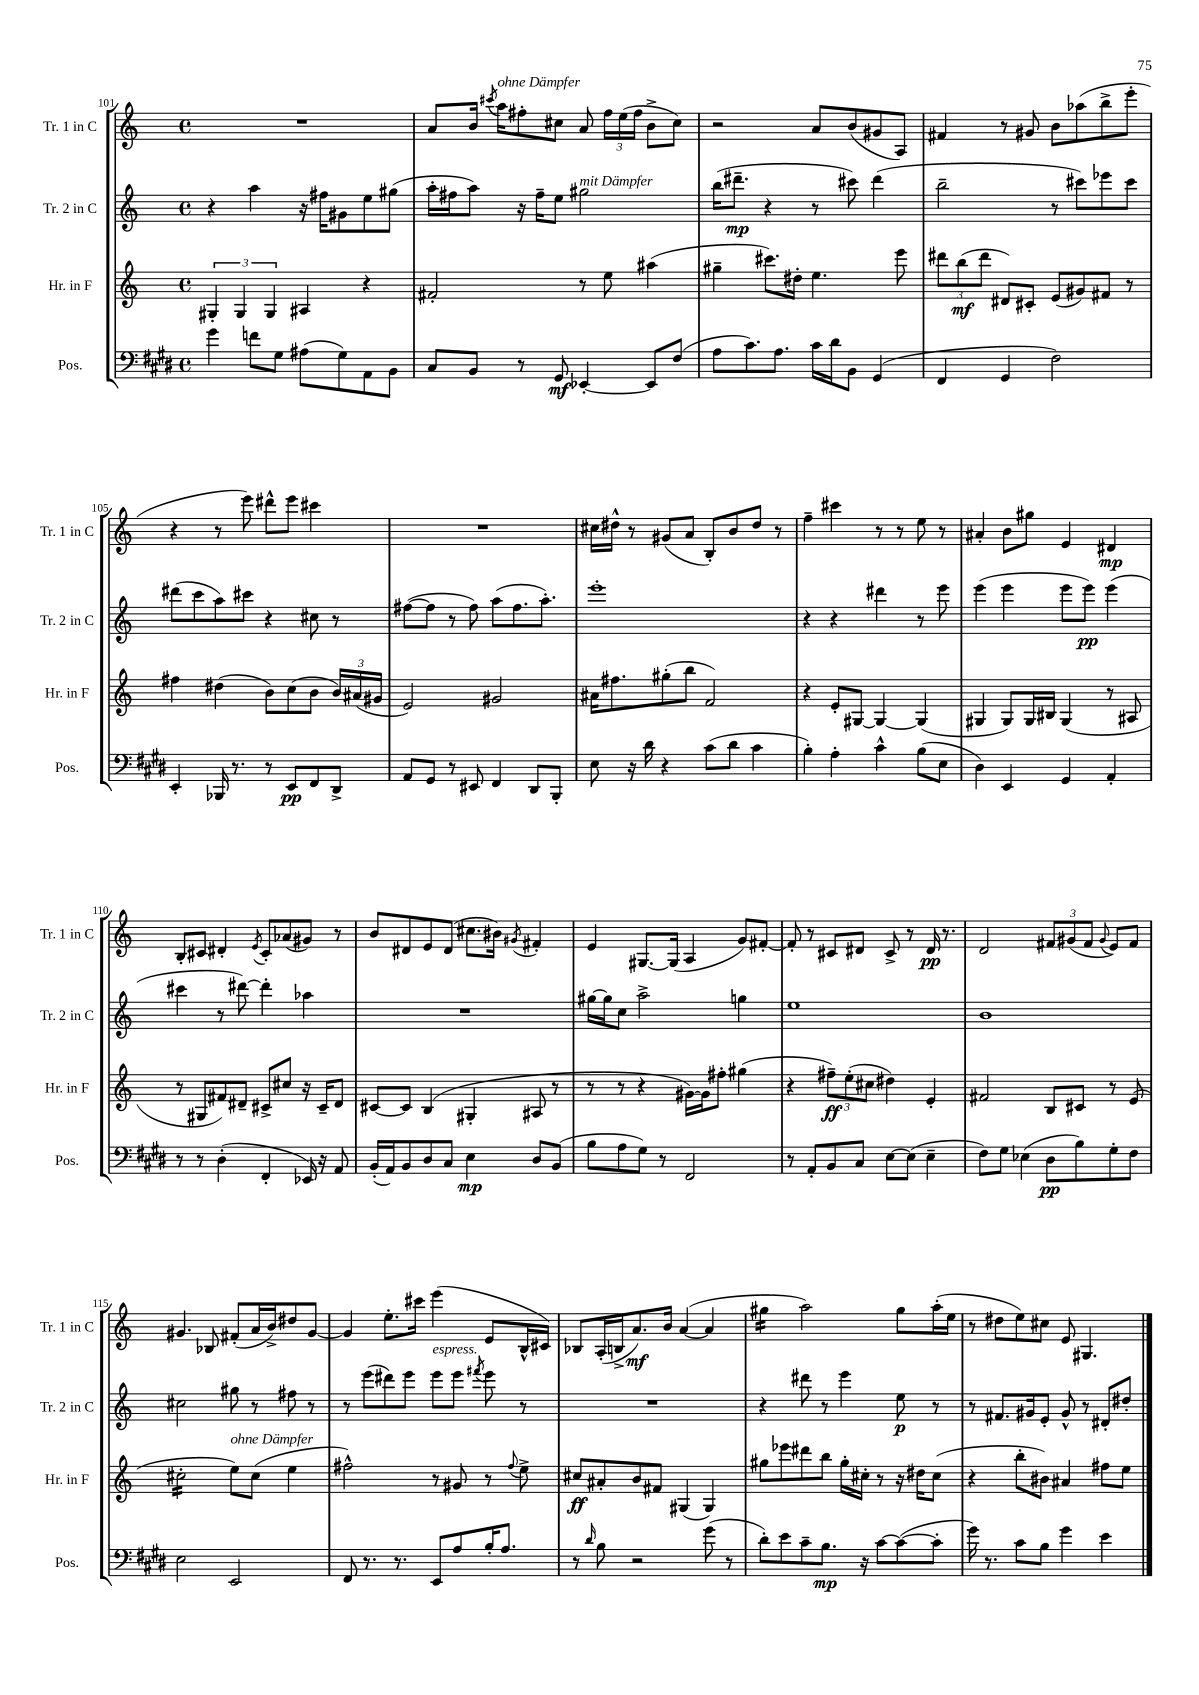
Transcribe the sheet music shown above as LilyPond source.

<<
\new StaffGroup <<
\new Staff = "s0" \with { instrumentName = "Tr. 1 in C" shortInstrumentName = "Tr. 1 in C" } {
    \clef treble \key c \major \defaultTimeSignature \time 4/4
    \autoBeamOff R1 |
    a'8[ b'16] \acciaccatura { cis'''8 } a''16[^\markup { \italic "ohne Dämpfer" } fis''8-. cis''8] a'8 \tuplet 3/2 { fis''16[ e''16( fis''16] } b'8[-> cis''8]) |
    r2 a'8[ b'8( gis'8 a8]) |
    fis'4 r8 gis'8 b'8[ aes''8( b''8-> e'''8]-. |
    r4 r8 e'''8) dis'''8[-^ e'''8] cis'''4 |
    R1 |
    cis''16[ dis''16]-^ r8 gis'8[( a'8] b8[-.) b'8 dis''8] r8 |
    f''4-- cis'''4 r8 r8 e''8 r8 |
    ais'4-. b'8[ gis''8] e'4 dis'4\mp |
    b8[-. cis'8] dis'4-. \acciaccatura { e'8 } cis'8[-. aes'8( gis'8]) r8 |
    b'8[ dis'8 e'8 dis'8]( cis''8.[ bis'16]) \acciaccatura { gis'8 } fis'4-. |
    e'4 gis8.[~ gis16]( a4 g'8[) fis'8]~-. |
    fis'8-. r8 cis'8[ dis'8] cis'8-> r8 dis'16\pp r8. |
    d'2 \tuplet 3/2 { fis'8[ gis'8( fis'8] } \appoggiatura { gis'8 } e'8[) fis'8] |
    gis'4. bes8 fis'8[-.( a'16 b'16->) dis''8 gis'8]~ |
    gis'4 e''8.[-. cis'''16] e'''4( e'8[ b16-^ cis'16]) |
    bes8[ a16-.( b16-> a'8.\mf) b'16] a'4~( a'4 |
    gis''4:16 a''2) gis''8[ a''16-.( e''16] |
    r8 dis''8[ e''8) cis''8] e'8 gis4. \bar "|." |
}
\new Staff = "s1" \with { instrumentName = "Tr. 2 in C" shortInstrumentName = "Tr. 2 in C" } {
    \clef treble \key c \major \defaultTimeSignature \time 4/4
    \autoBeamOff r4 a''4 r16 fis''16[ gis'8 e''8 gis''8]( |
    a''16[-. fis''16 a''8]) r16 fis''16[-- e''8] gis''2^\markup { \italic "mit Dämpfer" } |
    b''16[( dis'''8.]--\mp r4 r8 cis'''8) dis'''4( |
    b''2-- r8 cis'''8[) ees'''8 cis'''8] |
    dis'''8[( c'''8 a''8) cis'''8] r4 cis''8 r8 |
    fis''8[~( fis''8] r8 fis''8) a''8[( fis''8. a''8.]-.) |
    e'''1-. |
    r4 r4 dis'''4 r8 e'''8 |
    e'''4( e'''4 e'''8[ e'''8]\pp) e'''4( |
    cis'''4 r8 dis'''8~) dis'''4-. aes''4 |
    R1 |
    gis''16[~ gis''16 c''8] a''2-> g''4 |
    e''1 |
    b'1 |
    cis''2 gis''8 r8 fis''8 r8 |
    r8 e'''8[( dis'''8) e'''8] e'''8[^\markup { \italic "espress." } e'''8] \acciaccatura { fis'''8 } e'''8 r8 |
    R1 |
    r4 dis'''8 r8 e'''4 e''8\p r8 |
    r8 fis'8.[ gis'16 e'8]-. gis'8-^ r8 dis'8[-. dis''8]-. \bar "|." |
}
\new Staff = "s2" \with { instrumentName = "Hr. in F" shortInstrumentName = "Hr. in F" } {
    \clef treble \key c \major \defaultTimeSignature \time 4/4
    \autoBeamOff \tuplet 3/2 { gis4-. gis4 gis4 } ais4 r4 |
    fis'2-. r8 e''8 ais''4( |
    gis''4-- cis'''8.[) dis''16]-. e''4. e'''8 |
    \tuplet 3/2 { dis'''8[ b''8\mf( dis'''8] } dis'8[) cis'8]-. e'8[( gis'8) fis'8] r8 |
    fis''4 dis''4( b'8[) c''8( b'8] \tuplet 3/2 { b'16[) ais'16( gis'16] } |
    e'2) gis'2 |
    ais'16[ fis''8. gis''8-.( b''8] f'2) |
    r4 e'8[-. gis8]~ gis4~ gis4( |
    gis4 gis8[) gis16 bis16] gis4( r8 ais8 |
    r8 gis8[ fis'8) dis'8]-- cis'8[-> cis''8] r16 cis'16[-- dis'8] |
    cis'8[~ cis'8] b4( gis4-. ais8 r8 |
    r8 r8 r4 gis'16[~) gis'16 fis''8]-. gis''4( |
    r4 \tuplet 3/2 { fis''8[--\ff) e''8-.( cis''8] } dis''4) e'4-. |
    fis'2 b8[ cis'8] r8 e'8( |
    cis''2:16-. e''8[^\markup { \italic "ohne Dämpfer" }) cis''8]( e''4 |
    fis''2-^) r8 gis'8 r8 \appoggiatura { fis''8 } e''8-> |
    cis''8[\ff ais'8-. b'8 fis'8] gis4( gis4) |
    gis''8[ ees'''8 dis'''8 b''8] gis''16[-. cis''16]-. r8 r16 dis''16[ cis''8]( |
    r4 b''8[-. bis'8]) ais'4 fis''8[ e''8] \bar "|." |
}
\new Staff = "s3" \with { instrumentName = "Pos." shortInstrumentName = "Pos." } {
    \clef bass \key e \major \defaultTimeSignature \time 4/4
    \autoBeamOff gis'4 f'8[ gis8] ais8[( gis8) a,8 b,8] |
    cis8[ b,8] r8 gis,8\mf ees,4~-. ees,8[ fis8]( |
    a8[ cis'8.) a8.] cis'16[ dis'16 b,8] gis,4( |
    fis,4 gis,4 fis2) |
    e,4-. bes,,16 r8. r8 e,8[\pp fis,8 dis,8]-> |
    a,8[ gis,8] r8 eis,8 fis,4 dis,8[ b,,8]-. |
    e8 r16 dis'16 r4 cis'8[( dis'8] cis'4 |
    b4-.) a4-. cis'4-^ b8[( e8] |
    dis4) e,4 gis,4 a,4-. |
    r8 r8 dis4-.( fis,4-. ees,16) r16 a,8 |
    b,16[-.( a,16) b,8 dis8 cis8] e4\mp dis8[ b,8]( |
    b8[ a8 gis8]) r8 fis,2 |
    r8 a,8[-. b,8 cis8] e8[~ e8]( e4-- |
    fis8[) gis8] ees4( dis8[\pp b8) gis8-. fis8] |
    e2 e,2 |
    fis,8 r8. r8. e,8[ a8 b16-. a8.] |
    r8 \grace { dis'16 } b8 r2 gis'8( r8 |
    dis'8[-.) e'8 cis'8-- b8.]\mp r16 cis'8[~ cis'8~( cis'8]-. |
    gis'16) r8. cis'8[ b8] gis'4 e'4 \bar "|." |
}
>>
>>
\layout { \context { \Score currentBarNumber = #101 } }
